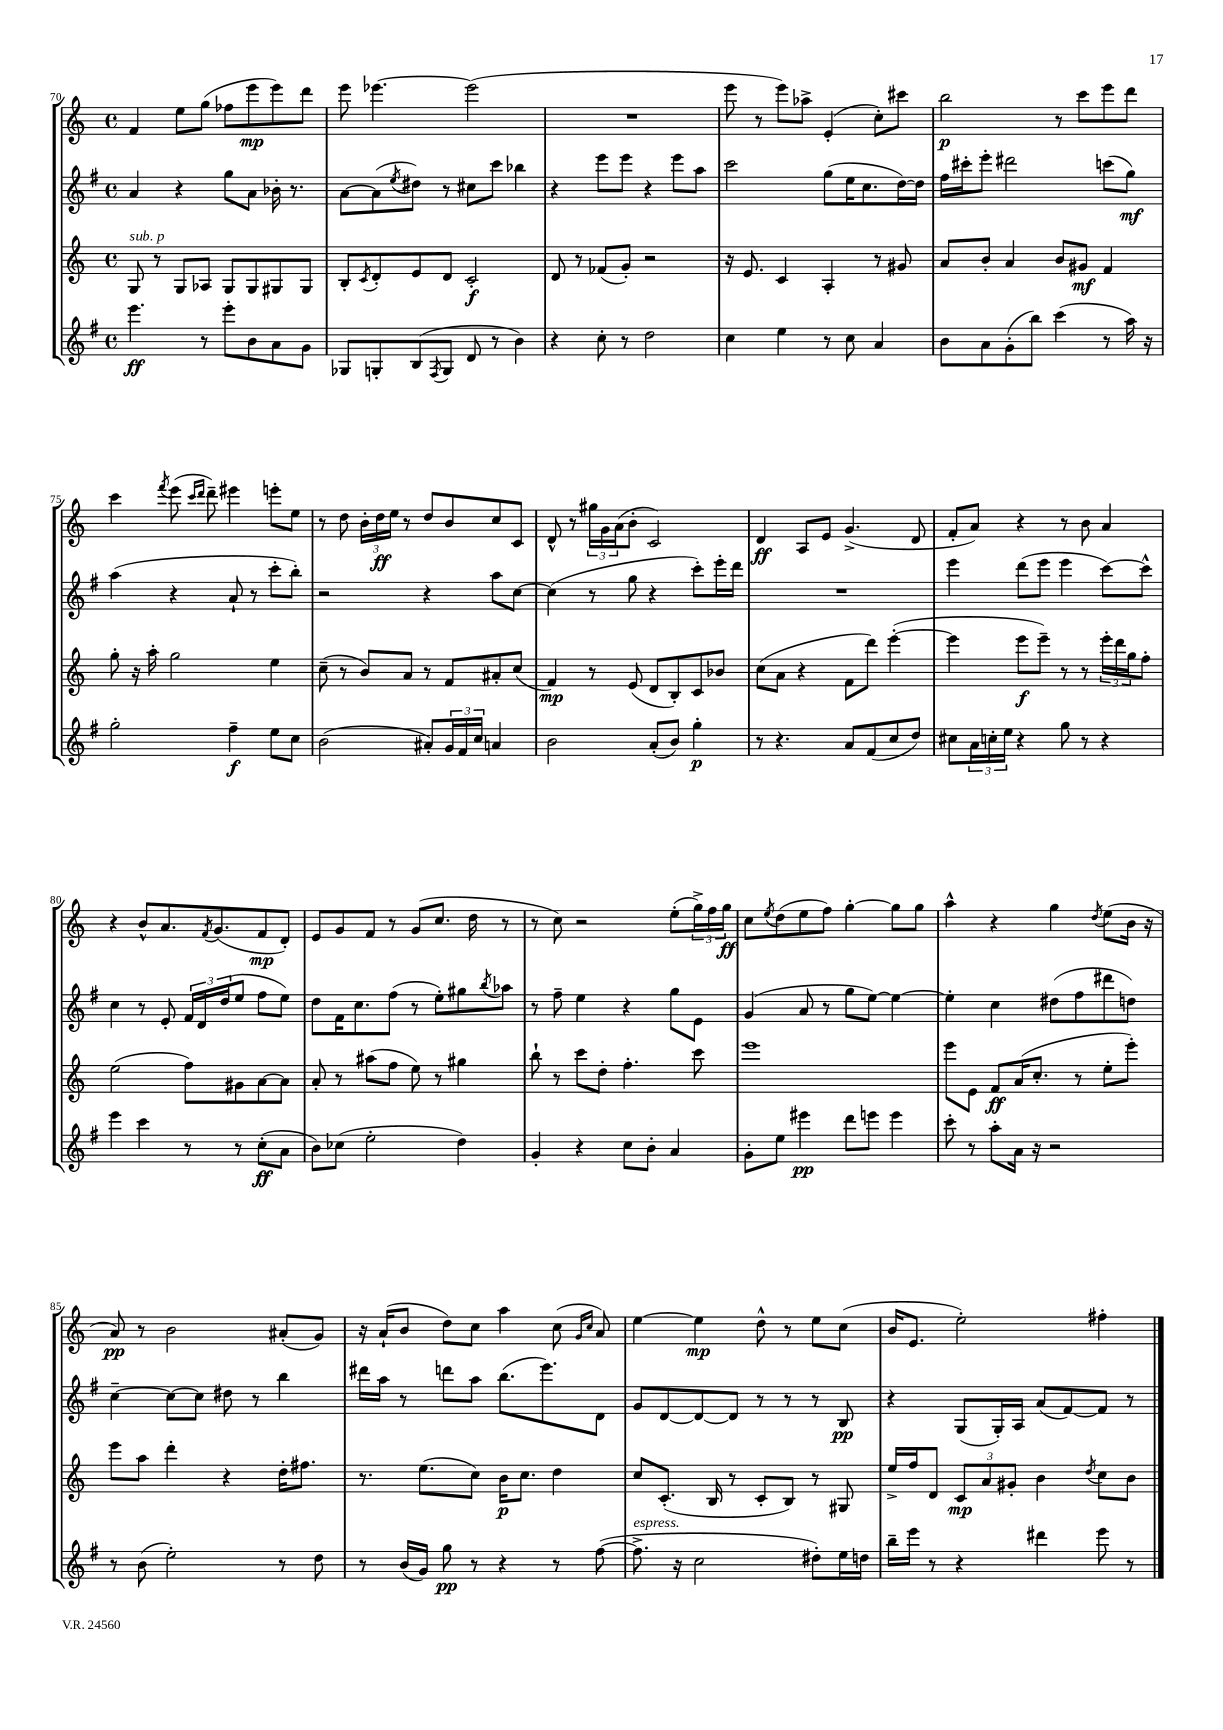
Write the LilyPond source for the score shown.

<<
\new StaffGroup <<
\new Staff = "s0" {
    \clef treble \key c \major \defaultTimeSignature \time 4/4
    f'4 e''8 g''8( fes''8 e'''8\mp e'''8) d'''8 |
    e'''8 ees'''4.~ ees'''2( |
    R1 |
    e'''8 r8 e'''8) aes''8-> e'4-.( c''8-.) cis'''8 |
    b''2\p r8 c'''8 e'''8 d'''8 |
    c'''4 \acciaccatura { f'''8 } e'''8( \grace { c'''16 d'''16 } d'''8--) eis'''4 e'''8-. e''8 |
    r8 d''8 \tuplet 3/2 { b'16-. d''16\ff e''16 } r8 d''8 b'8 c''8 c'8 |
    d'8-^ r8 \tuplet 3/2 { gis''16 g'16 a'16( } b'8-. c'2) |
    d'4\ff a8 e'8 g'4.->( d'8 |
    f'8-. a'8) r4 r8 b'8 a'4 |
    r4 b'8-^ a'8. \acciaccatura { f'8 } g'8.( f'8\mp d'8-.) |
    e'8 g'8 f'8 r8 g'8( c''8. d''16 r8 |
    r8 c''8) r2 e''8-.( \tuplet 3/2 { g''16->) f''16 g''16\ff } |
    c''8 \acciaccatura { e''8 } d''8( e''8 f''8) g''4~-. g''8 g''8 |
    a''4-^ r4 g''4 \acciaccatura { d''8 } e''8( b'16 r16 |
    a'8\pp) r8 b'2 ais'8-.( g'8) |
    r16 a'16-!( b'8 d''8) c''8 a''4 c''8( \grace { g'16 c''16 } a'8) |
    e''4~ e''4\mp d''8-^ r8 e''8 c''8( |
    b'16 e'8. e''2-.) fis''4-. \bar "|." |
}
\new Staff = "s1" {
    \clef treble \key g \major \defaultTimeSignature \time 4/4
    a'4 r4 g''8 a'8 bes'16-. r8. |
    a'8~ a'8( \acciaccatura { e''8 } dis''8) r8 cis''8 c'''8 bes''4 |
    r4 e'''8 e'''8 r4 e'''8 a''8 |
    c'''2 g''8( e''16 c''8. d''16~) d''16 |
    fis''16 cis'''16-. e'''8-. dis'''2 c'''8( g''8\mf) |
    a''4( r4 a'8-! r8 c'''8-. b''8-.) |
    r2 r4 a''8 c''8~ |
    c''4( r8 g''8 r4 c'''8-.) e'''16-. d'''16 |
    R1 |
    e'''4 d'''8( e'''8 e'''4 c'''8~) c'''8-^ |
    c''4 r8 e'8-. \tuplet 3/2 { fis'16 d'16 d''16( } e''8 fis''8 e''8) |
    d''8 fis'16 c''8. fis''8( r8 e''8-.) gis''8 \acciaccatura { b''8 } aes''8 |
    r8 fis''8-- e''4 r4 g''8 e'8 |
    g'4( a'8 r8 g''8 e''8~) e''4~ |
    e''4-. c''4 dis''8( fis''8 dis'''8 d''8) |
    c''4~-- c''8~ c''8 dis''8 r8 b''4 |
    dis'''16 a''16 r8 d'''8 a''8 b''8.( e'''8.) d'8 |
    g'8 d'8~ d'8~ d'8 r8 r8 r8 b8\pp |
    r4 g8( g16-.) a16 a'8( fis'8~) fis'8 r8 \bar "|." |
}
\new Staff = "s2" {
    \clef treble \key c \major \defaultTimeSignature \time 4/4
    g8^\markup { \italic "sub. p" } r8 g8 aes8 g8 g8 gis8 gis8 |
    b8-. \acciaccatura { c'8 } d'8-. e'8 d'8 c'2-.\f |
    d'8 r8 fes'8( g'8-.) r2 |
    r16 e'8. c'4 a4-. r8 gis'8 |
    a'8 b'8-. a'4 b'8 gis'8\mf f'4 |
    g''8-. r16 a''16-. g''2 e''4 |
    c''8--( r8 b'8) a'8 r8 f'8 ais'8-. c''8( |
    f'4\mp) r8 e'8( d'8 b8-.) c'8 bes'8 |
    c''8( a'8 r4 f'8 d'''8) e'''4~-.( |
    e'''4 e'''8\f e'''8--) r8 r8 \tuplet 3/2 { e'''16-. d'''16 g''16 } f''8-. |
    e''2( f''8) gis'8 a'8~ a'8 |
    a'8-. r8 ais''8( f''8 e''8) r8 gis''4 |
    b''8-! r8 c'''8 d''8-. f''4.-. c'''8 |
    e'''1 |
    e'''8 e'8 f'8\ff a'16( c''8.-. r8 e''8-. e'''8-.) |
    e'''8 a''8 d'''4-. r4 d''16-. fis''8. |
    r8. e''8.( c''8) b'16\p c''8. d''4 |
    c''8 c'8.-.( b16 r8 c'8-. b8) r8 gis8 |
    e''16-> f''16 d'8 \tuplet 3/2 { c'8\mp a'8 gis'8-. } b'4 \acciaccatura { d''8 } c''8 b'8 \bar "|." |
}
\new Staff = "s3" {
    \clef treble \key g \major \defaultTimeSignature \time 4/4
    e'''4.\ff r8 e'''8-. b'8 a'8 g'8 |
    ges8 g8-. b8( \acciaccatura { fis8 } g8 d'8 r8 b'4) |
    r4 c''8-. r8 d''2 |
    c''4 e''4 r8 c''8 a'4 |
    b'8 a'8 g'8-.( b''8) c'''4( r8 a''16) r16 |
    g''2-. fis''4--\f e''8 c''8 |
    b'2( ais'8-.) \tuplet 3/2 { g'16 fis'16 c''16 } a'4 |
    b'2 a'8-.( b'8) g''4-.\p |
    r8 r4. a'8 fis'8( c''8 d''8) |
    cis''8 \tuplet 3/2 { a'16 c''16-. e''16 } r4 g''8 r8 r4 |
    e'''4 c'''4 r8 r8 c''8-.\ff( a'8 |
    b'8) ces''8( e''2-. d''4) |
    g'4-. r4 c''8 b'8-. a'4 |
    g'8-. e''8 eis'''4\pp d'''8 e'''8 e'''4 |
    c'''8-. r8 a''8-. a'16 r16 r2 |
    r8 b'8( e''2-.) r8 d''8 |
    r8 b'16( g'16) g''8\pp r8 r4 r8 fis''8~( |
    fis''8.->^\markup { \italic "espress." } r16 c''2 dis''8-.) e''16 d''16 |
    b''16-- e'''16 r8 r4 dis'''4 e'''8 r8 \bar "|." |
}
>>
>>
\layout { \context { \Score currentBarNumber = #70 } }
